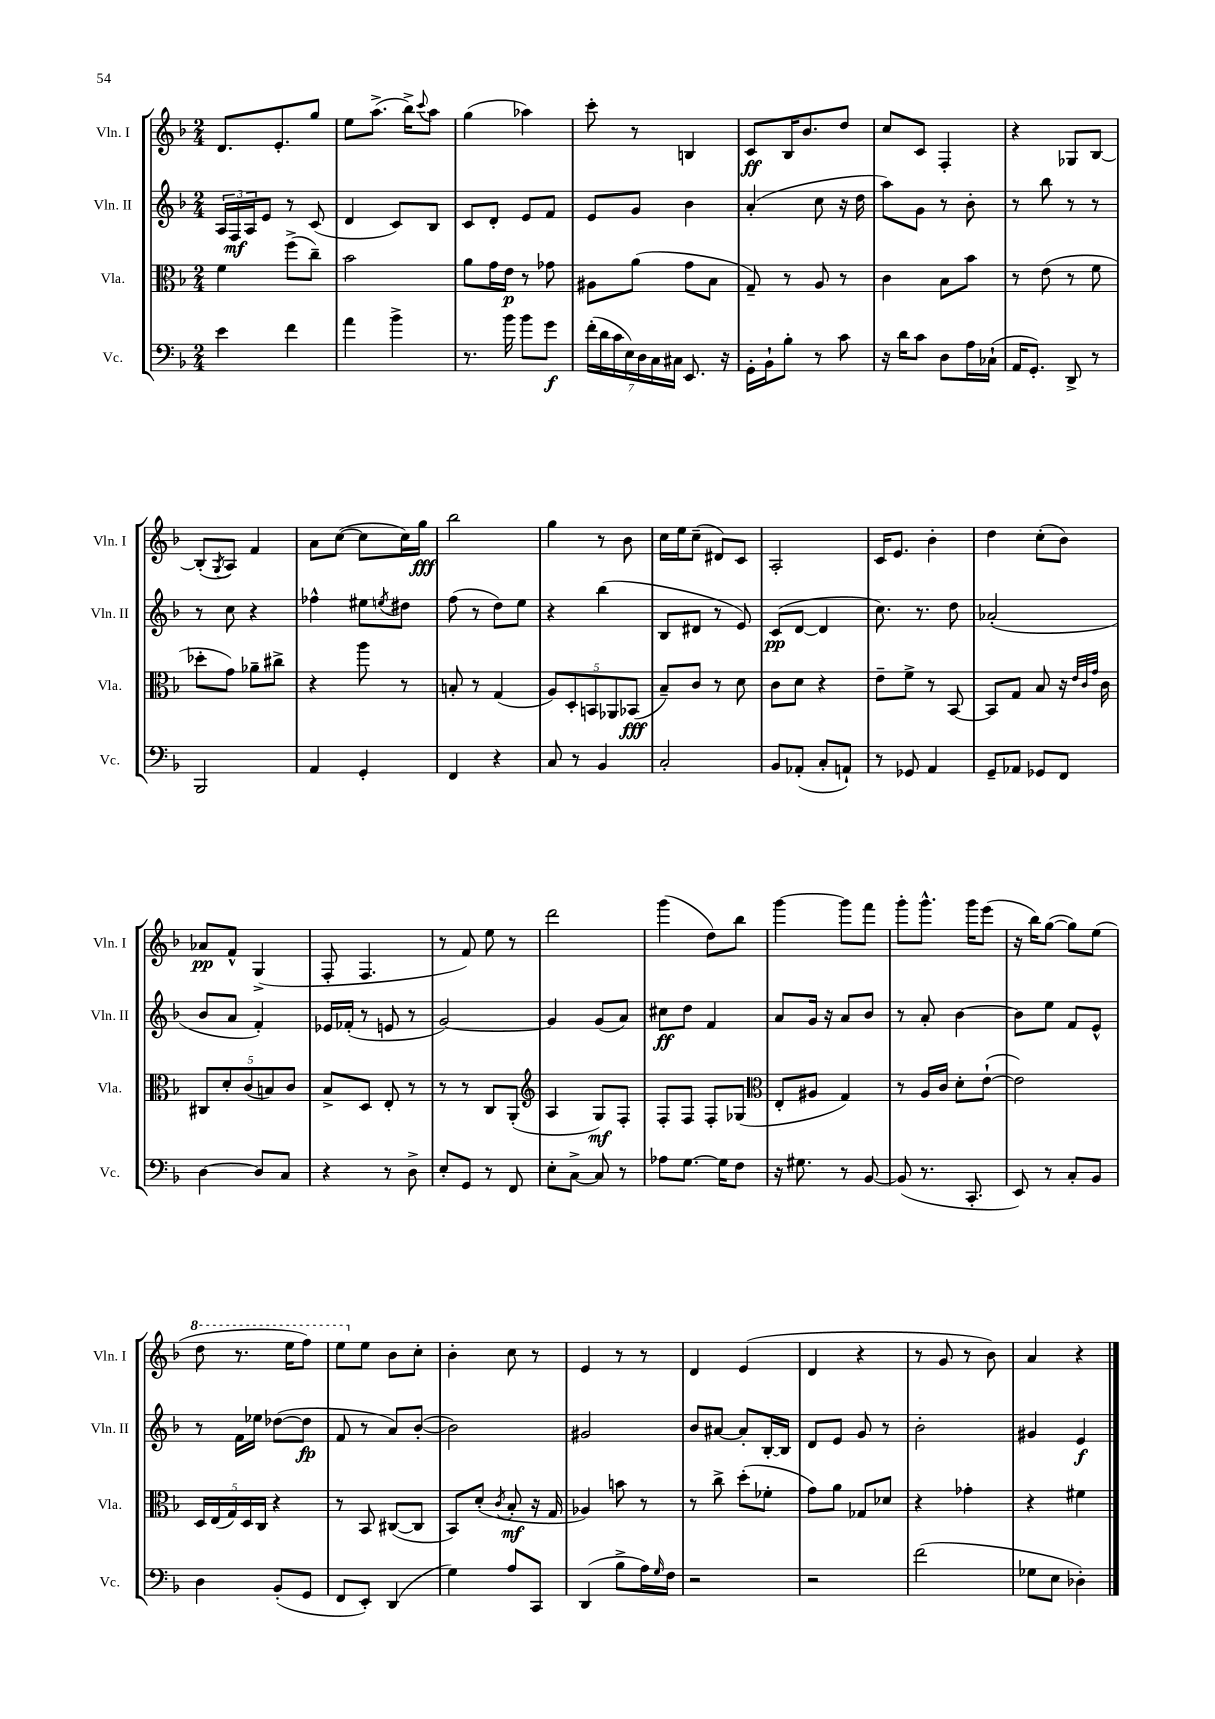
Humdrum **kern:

**kern	**kern	**kern	**kern
*staff4	*staff3	*staff2	*staff1
*clefF4	*clefC3	*clefG2	*clefG2
*k[b-]	*k[b-]	*k[b-]	*k[b-]
*M2/4	*M2/4	*M2/4	*M2/4
4e	4f	24A	8.d
.	.	24F	.
.	.	24A	.
.	.	8e	.
.	.	.	8.e'
4f	(8ff^	8r	.
.	8cc~)	(8c	8gg
=	=	=	=
4a	2b-	4d	8ee
.	.	.	(8.aa^
4b-^	.	8c)	.
.	.	.	16bb-^)
.	.	.	8qqccc
.	.	8B-	8aa
=	=	=	=
8.r	8a	8c	(4gg
.	16g	8d'	.
16b-	16e	.	.
8b-	8r	8e	4aa-)
8g	8g-	8f	.
=	=	=	=
(28f'	8A#	8e	8ccc'
28d	.	.	.
28c	.	.	.
28E)	.	.	.
.	(8a	8g	8r
28D	.	.	.
28C	.	.	.
28C#	.	.	.
8.EE	8g	4b-	4B
.	8B-	.	.
16r	.	.	.
=	=	=	=
16GG'	8G~)	(4a'	8c
16BB-`	.	.	.
8B-'	8r	.	16B-
.	.	.	8.b-
8r	8A	8cc	.
8c	8r	16r	8dd
.	.	16dd	.
=	=	=	=
16r	4c	8aa)	8cc
16d	.	.	.
8c	.	8g	8c
8D	8B-	8r	4F'
16A	8b-	8b-'	.
(16C-`	.	.	.
=	=	=	=
16AA	8r	8r	4r
8.GG')	.	.	.
.	(8e	8bb-	.
8DD^	8r	8r	8G-
8r	8f	8r	[8B-
=	=	=	=
2BBB-	8dd-'	8r	(8B-']
.	.	.	8qG
.	8g)	8cc	8A)
.	8a-~	4r	4f
.	8cc#^	.	.
=	=	=	=
4AA	4r	4ff-^^	8a
.	.	.	([8cc
4GG'	8aa	8ee#	8cc]
.	.	8qee	.
.	8r	8dd#	16cc)
.	.	.	16gg
=	=	=	=
4FF	8B'	(8ff	2bb-
.	8r	8r	.
4r	(4G	8dd)	.
.	.	8ee	.
=	=	=	=
8C	10A)	4r	4gg
.	10D'	.	.
8r	.	.	.
.	10BB	.	.
4BB-	.	(4bb-	8r
.	10AA-	.	.
.	.	.	8b-
.	(10BB-	.	.
=	=	=	=
2C'	8B-~)	8B-	16cc
.	.	.	16ee
.	8c	8d#	(8cc~
.	8r	8r	8d#)
.	8d	8e)	8c
=	=	=	=
8BB-	8c	(8c	2A'
(8AA-'	8d	[8d	.
8C'	4r	4d]	.
8AA`)	.	.	.
=	=	=	=
8r	8e~	8.cc)	16c
.	.	.	8.e
8GG-	8f^	.	.
.	.	8.r	.
4AA	8r	.	4b-'
.	[8BB-	8dd	.
=	=	=	=
8GG~	8BB-]	(2a-'	4dd
8AA-	8G	.	.
8GG-	8B-	.	(8cc'
8FF	16r	.	8b-)
.	32qqe	.	.
.	32qqc	.	.
.	32qqg	.	.
.	16c	.	.
=	=	=	=
[4D	10C#	8b-	8a-
.	10d'	.	.
.	.	8a	8f^^
.	(10c	.	.
8D]	.	4f')	(4G^
.	10B)	.	.
8C	.	.	.
.	10c	.	.
=	=	=	=
4r	8B-^	16e-	8F'
.	.	(16f-'	.
.	8D	8r	4.F
8r	8E'	8e	.
8D^	8r	8r	.
=	=	=	=
8E'	8r	[2g)	8r
8GG	8r	.	8f)
8r	8C	.	8ee
8FF	(8AA'	.	8r
=	=	=	=
*	*clefG2	*	*
8E'	4A	4g]	2ddd
[8C^	.	.	.
8C]	8G)	(8g	.
8r	8F'	8a)	.
=	=	=	=
8A-	8F'	8cc#	(4ggg
[8.G	8F	8dd	.
.	8F'	4f	8dd)
16G]	.	.	.
8F	(8G-	.	8bb-
=	=	=	=
*	*clefC3	*	*
16r	8E'	8a	[4ggg
8.G#	.	.	.
.	8A#	16g	.
.	.	16r	.
8r	4G)	8a	8ggg]
[8BB-	.	8b-	8fff
=	=	=	=
(8BB-]	8r	8r	8ggg'
8.r	16A	8a'	8.ggg^^
.	16c	.	.
.	8d'	[4b-	.
8.CC'	.	.	16ggg
.	([8e`	.	(8eee
=	=	=	=
8EE)	2e])	8b-]	16r
.	.	.	16bb-)
8r	.	8ee	([8gg
8C'	.	8f	8gg])
8BB-	.	8e^^	(8ee
=	=	=	=
4D	20D	8r	8ddd
.	(20E	.	.
.	20G)	.	.
.	.	16f	8.r
.	20D	.	.
.	.	16ee-	.
.	20C	.	.
(8BB-'	4r	([8dd-	.
.	.	.	16eee
8GG	.	8dd-]	8fff)
=	=	=	=
8FF	8r	8f	8eee
8EE')	8BB-	8r	8ee
(4DD	([8C#	8a)	8b-
.	8C#]	([8b-'	8cc'
=	=	=	=
4G)	8BB-)	2b-])	4b-'
.	(8d'	.	.
.	8qc	.	.
8A	8B-'	.	8cc
8CC	16r	.	8r
.	16G	.	.
=	=	=	=
(4DD	4A-)	2g#	4e
8B-^	8b	.	8r
16A)	8r	.	8r
16qqG	.	.	.
16F	.	.	.
=	=	=	=
2r	8r	8b-	4d
.	8cc^	[8a#	.
.	(8dd'	8a#']	(4e
.	8f-'	[16B-'	.
.	.	16B-]	.
=	=	=	=
2r	8g)	8d	4d
.	8a	8e	.
.	8G-	8g	4r
.	8d-	8r	.
=	=	=	=
(2f	4r	2b-'	8r
.	.	.	8g
.	4g-'	.	8r
.	.	.	8b-)
=	=	=	=
8G-	4r	4g#	4a
8E	.	.	.
4D-')	4f#	4e	4r
==	==	==	==
*-	*-	*-	*-
